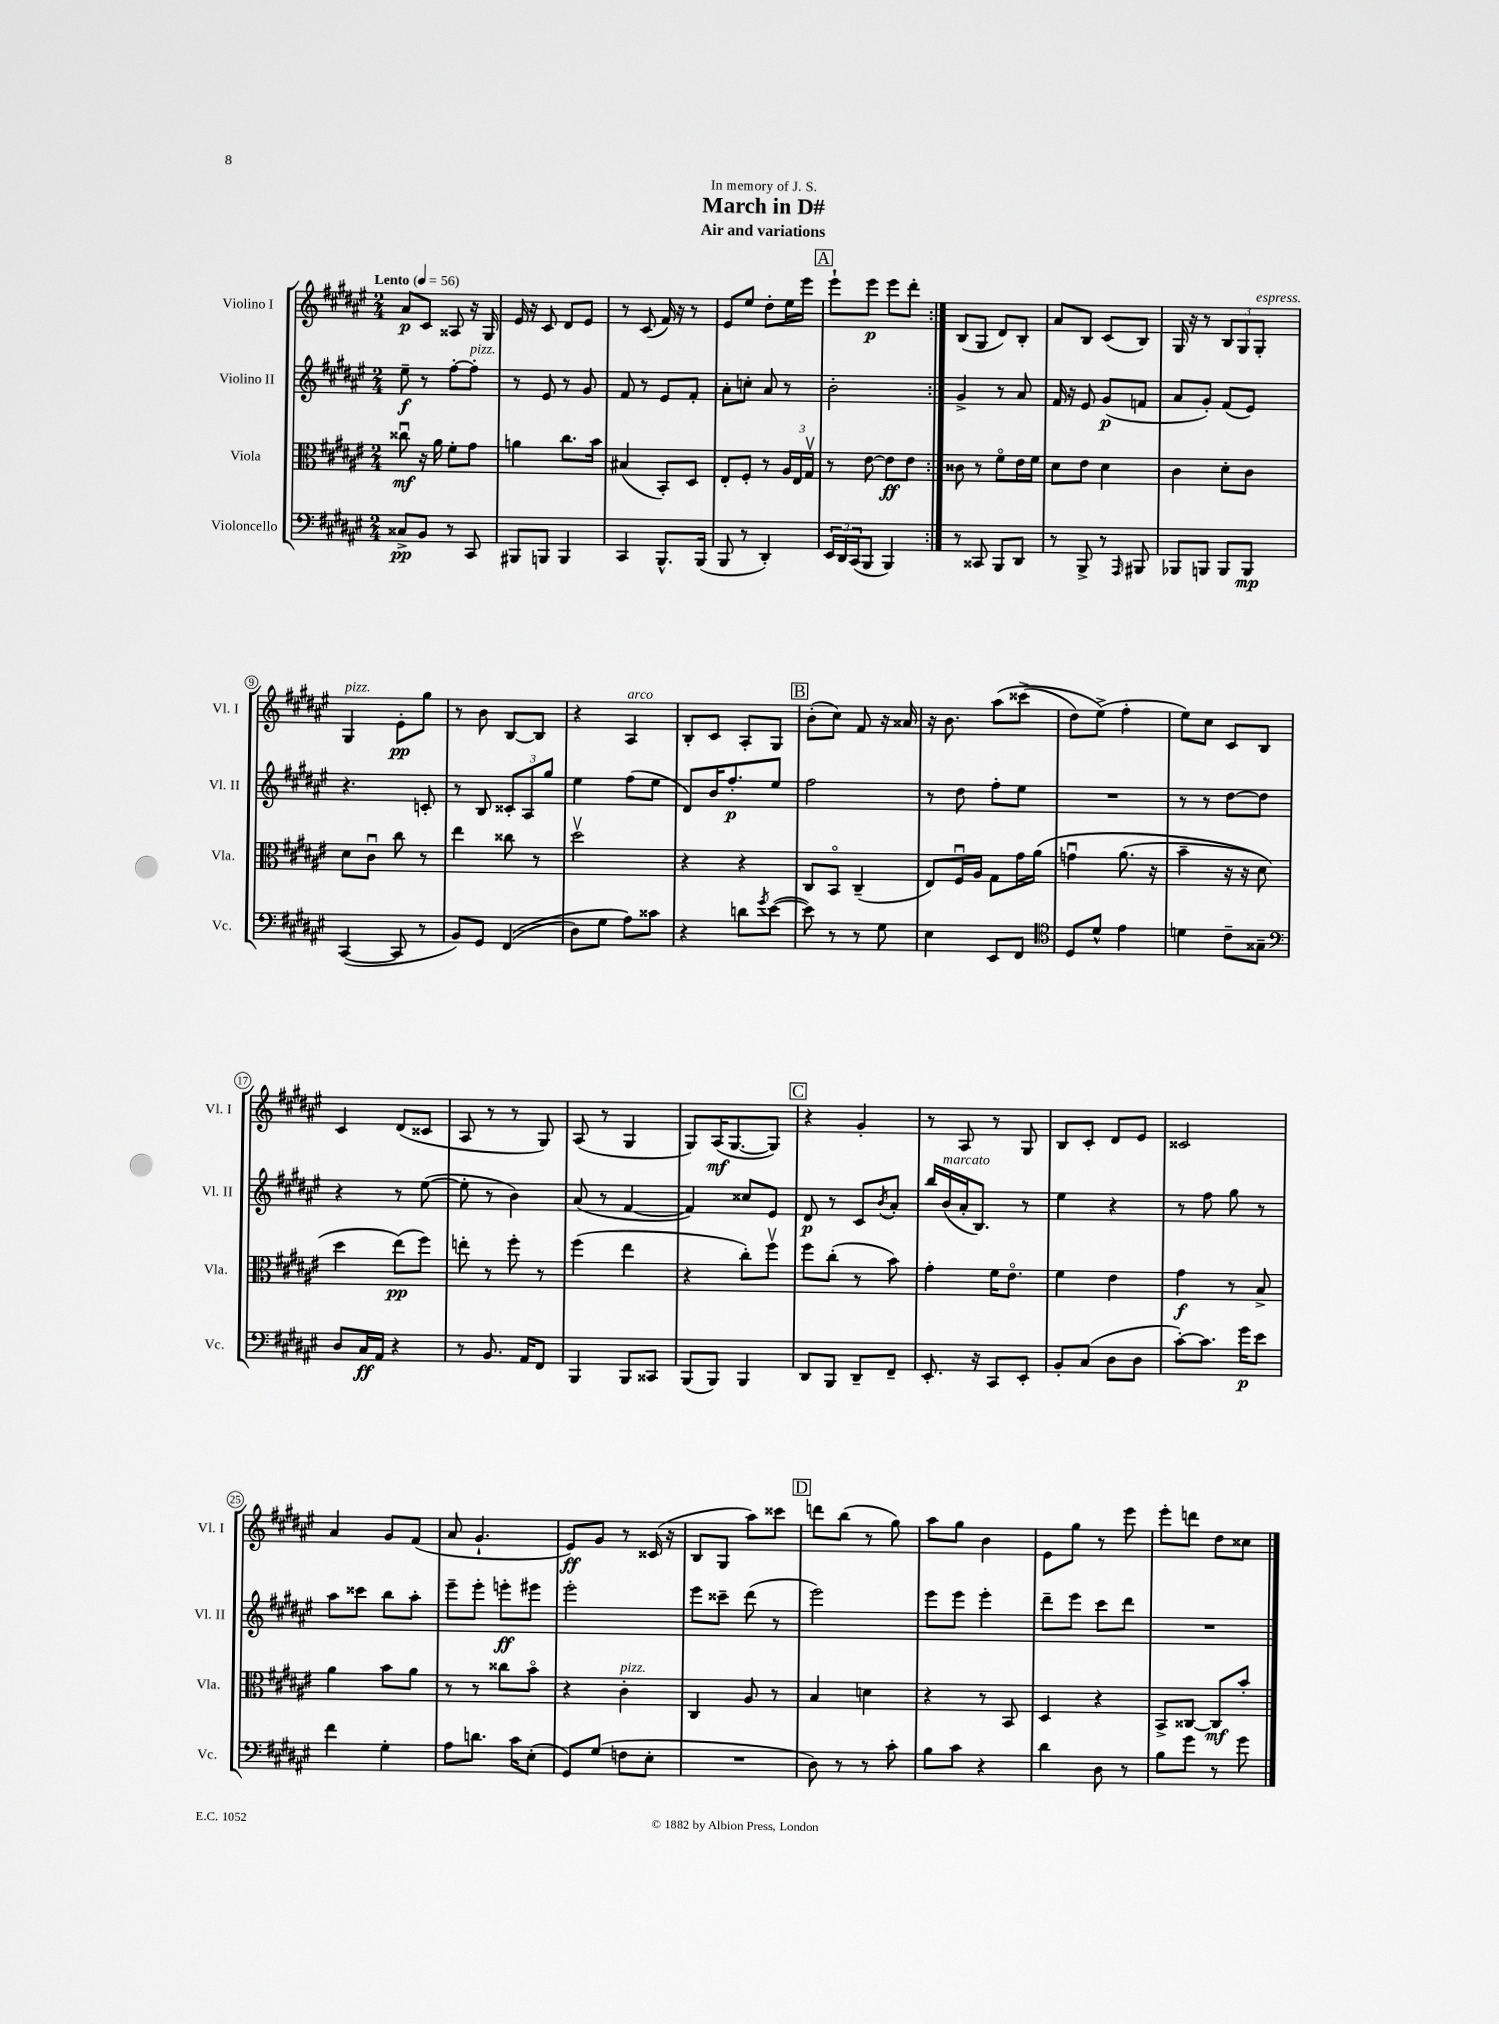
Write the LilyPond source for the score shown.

\header { title = "March in D#" subtitle = "Air and variations" dedication = "In memory of J. S." }
<<
\new StaffGroup <<
\new Staff = "s0" \with { instrumentName = "Violino I" shortInstrumentName = "Vl. I" } {
    \clef treble \key fis \major \numericTimeSignature \time 2/4 \tempo "Lento" 4 = 56
    \repeat volta 2 { ais'8\p cis'8 aisis8 r16 gis16 |
    eis'16 r16 cis'8 dis'8 eis'8 |
    r8 cis'8( fis'16) r16 r8 |
    eis'8 eis''8 dis''8-. eis''16 eis'''16 |
    \mark \markup { \box "A" } eis'''8-! eis'''8\p eis'''8 dis'''8-. | }
    b8( gis8 dis'8) b8-. |
    ais'8 b8 cis'8( b8) |
    gis16 r16 r8 \tuplet 3/2 { b8 gis8 gis8-.^\markup { \italic "espress." } } |
    gis4^\markup { \italic "pizz." } eis'8-.\pp gis''8 |
    r8 b'8 b8~ b8 |
    r4 ais4^\markup { \italic "arco" } |
    b8-. cis'8 ais8-. gis8 |
    \mark \markup { \box "B" } b'8-.( cis''8) fis'8 r16 aisis'16 |
    r16 b'8. ais''8\( cisis'''8->( |
    dis''8) eis''8->(\) fis''4-. |
    eis''8) cis''8 cis'8 b8 |
    cis'4 dis'8( cisis'8 |
    ais8 r8 r8 gis8) |
    ais8( r8 gis4 |
    gis8) ais16\mf( gis8.~ gis8) |
    \mark \markup { \box "C" } r4 gis'4-. |
    r8 ais8 r8 gis8 |
    b8 cis'8-. dis'8 eis'8 |
    cisis'2 |
    ais'4 gis'8 fis'8( |
    ais'8 gis'4.-! |
    eis'8\ff) gis'8 r8 cisis'16( r16 |
    b8 gis8 ais''8) cisis'''8 |
    \mark \markup { \box "D" } d'''8 b''8( r8 gis''8) |
    ais''8 gis''8 b'4 |
    eis'8 gis''8 r8 eis'''8 |
    eis'''8-. d'''8 dis''8 cisis''8 \bar "|." |
}
\new Staff = "s1" \with { instrumentName = "Violino II" shortInstrumentName = "Vl. II" } {
    \clef treble \key fis \major \numericTimeSignature \time 2/4
    \repeat volta 2 { eis''8--\f r8 fis''8~-. fis''8-.^\markup { \italic "pizz." } |
    r8 eis'8 r8 gis'8 |
    fis'8 r8 eis'8 fis'8-. |
    ais'8-. c''8-. ais'8 r8 |
    \mark \markup { \box "A" } b'2-. | }
    gis'4-> r8 ais'8 |
    fis'16 r16 eis'8 gis'8\p( f'8 |
    ais'8 gis'8-.) fis'8( eis'8) |
    r4. c'8-. |
    r8 b8 \tuplet 3/2 { cisis'8-. ais8 gis''8 } |
    eis''4 fis''8( eis''8 |
    dis'8) b'16 fis''8.-.\p eis''8 |
    \mark \markup { \box "B" } fis''2 |
    r8 dis''8 fis''8-. eis''8 |
    R2 |
    r8 r8 dis''8~ dis''8 |
    r4 r8 eis''8~( |
    eis''8-. r8 b'4) |
    ais'8( r8 fis'4~ |
    fis'4) cisis''8 eis'8 |
    \mark \markup { \box "C" } dis'8\p r8 cis'8 \acciaccatura { b'8 } ais'8-. |
    b''16 b'16^\markup { \italic "marcato" }( ais'16-. b8.) r8 |
    eis''4 r4 |
    r8 fis''8 gis''8 r8 |
    ais''8 cisis'''8 b''8 ais''8-. |
    eis'''8-- eis'''8-. e'''8-.\ff eis'''8 |
    eis'''2-. |
    eis'''8 cisis'''8-- dis'''8( r8 |
    \mark \markup { \box "D" } eis'''2) |
    eis'''8 eis'''8 eis'''4-. |
    dis'''8-- eis'''8 cis'''8 dis'''8 |
    R2 \bar "|." |
}
\new Staff = "s2" \with { instrumentName = "Viola" shortInstrumentName = "Vla." } {
    \clef alto \key fis \major \numericTimeSignature \time 2/4
    \repeat volta 2 { cisis''8\downbow\mf r16 ais'16 fis'8-. gis'8 |
    a'4 cis''8. b'16 |
    bis4( b,8-.) dis8 |
    eis8-. fis8-. r8 \tuplet 3/2 { ais16 eis16 gis16\upbow } |
    \mark \markup { \box "A" } r8 eis'8~ eis'8\ff eis'8 | }
    cisis'8 r8 fis'8\flageolet eis'16 fis'16 |
    dis'8 eis'8 dis'4 |
    cis'4 dis'8-. cis'8 |
    dis'8 cis'8\downbow cis''8 r8 |
    eis''4 cisis''8 r8 |
    dis''2\upbow |
    r4 r4 |
    \mark \markup { \box "B" } cis8 b,8\flageolet cis4--( |
    eis8) fis16\downbow ais16 gis8 gis'16 ais'16\( |
    g'4\downbow ais'8.( r16 |
    b'4-- r16 r16 dis'8) |
    dis''4 eis''8\pp(\) fis''8) |
    e''8-. r8 fis''8-. r8 |
    fis''4( eis''4 |
    r4 cis''8-.) fis''8\upbow |
    \mark \markup { \box "C" } fis''8 cis''8-.( r8 b'8) |
    gis'4-. fis'16 eis'8.\flageolet |
    fis'4 eis'4 |
    gis'4\f r8 b8-> |
    ais'4 b'8 ais'8 |
    r8 r8 cisis''8 b'8\flageolet |
    r4 cis'4-.^\markup { \italic "pizz." } |
    cis4 ais8 r8 |
    \mark \markup { \box "D" } b4 d'4 |
    r4 r8 b,8 |
    dis4 r4 |
    b,8-> cisis8~ cisis8\mf b'8-. \bar "|." |
}
\new Staff = "s3" \with { instrumentName = "Violoncello" shortInstrumentName = "Vc." } {
    \clef bass \key fis \major \numericTimeSignature \time 2/4
    \repeat volta 2 { cisis8->\pp b,8 r8 cis,8 |
    bis,,8 b,,8 b,,4 |
    cis,4 b,,8.-^ b,,16( |
    b,,8 r8 dis,4-.) |
    \mark \markup { \box "A" } \tuplet 3/2 { eis,16 dis,16 cis,16( } b,,8 b,,4) | }
    r8 cisis,8 b,,8 dis,8 |
    r8 b,,8-> r8 \grace { ais,,16 } bis,,8 |
    bes,,8 b,,8 b,,8 b,,8\mp |
    cis,4~( cis,8 r8 |
    b,8) gis,8 fis,4(\( |
    dis8) gis8 ais8\) cisis'8 |
    r4 d'8 \acciaccatura { gis'8 } eis'8~( |
    \mark \markup { \box "B" } eis'8) r8 r8 gis8 |
    eis4 eis,8 fis,8 |
    \clef tenor dis8 dis'8-^ eis'4 |
    d'4 cis'8-- gisis8-- |
    \clef bass dis8 cis16\ff ais,16 r4 |
    r8 b,8. ais,16 fis,8 |
    b,,4 b,,8 cisis,8 |
    b,,8( b,,8) b,,4 |
    \mark \markup { \box "C" } dis,8 b,,8 dis,8-- fis,8-- |
    eis,8.-. r16 cis,8 eis,8-. |
    b,8-. cis8( dis8 dis8 |
    cis'8~-.) cis'8. gis'16\p eis'8 |
    fis'4 gis4-. |
    ais8 d'8. cis'16 eis8-.( |
    gis,8) gis8( f8 eis8-. |
    R2 |
    \mark \markup { \box "D" } dis8) r8 r8 cis'8-. |
    b8 cis'8 r4 |
    dis'4 dis8 r8 |
    b8 gis'8 r8 gis'8 \bar "|." |
}
>>
>>
\layout { \context { \Score \override BarNumber.stencil = #(make-stencil-circler 0.1 0.3 ly:text-interface::print) } }
